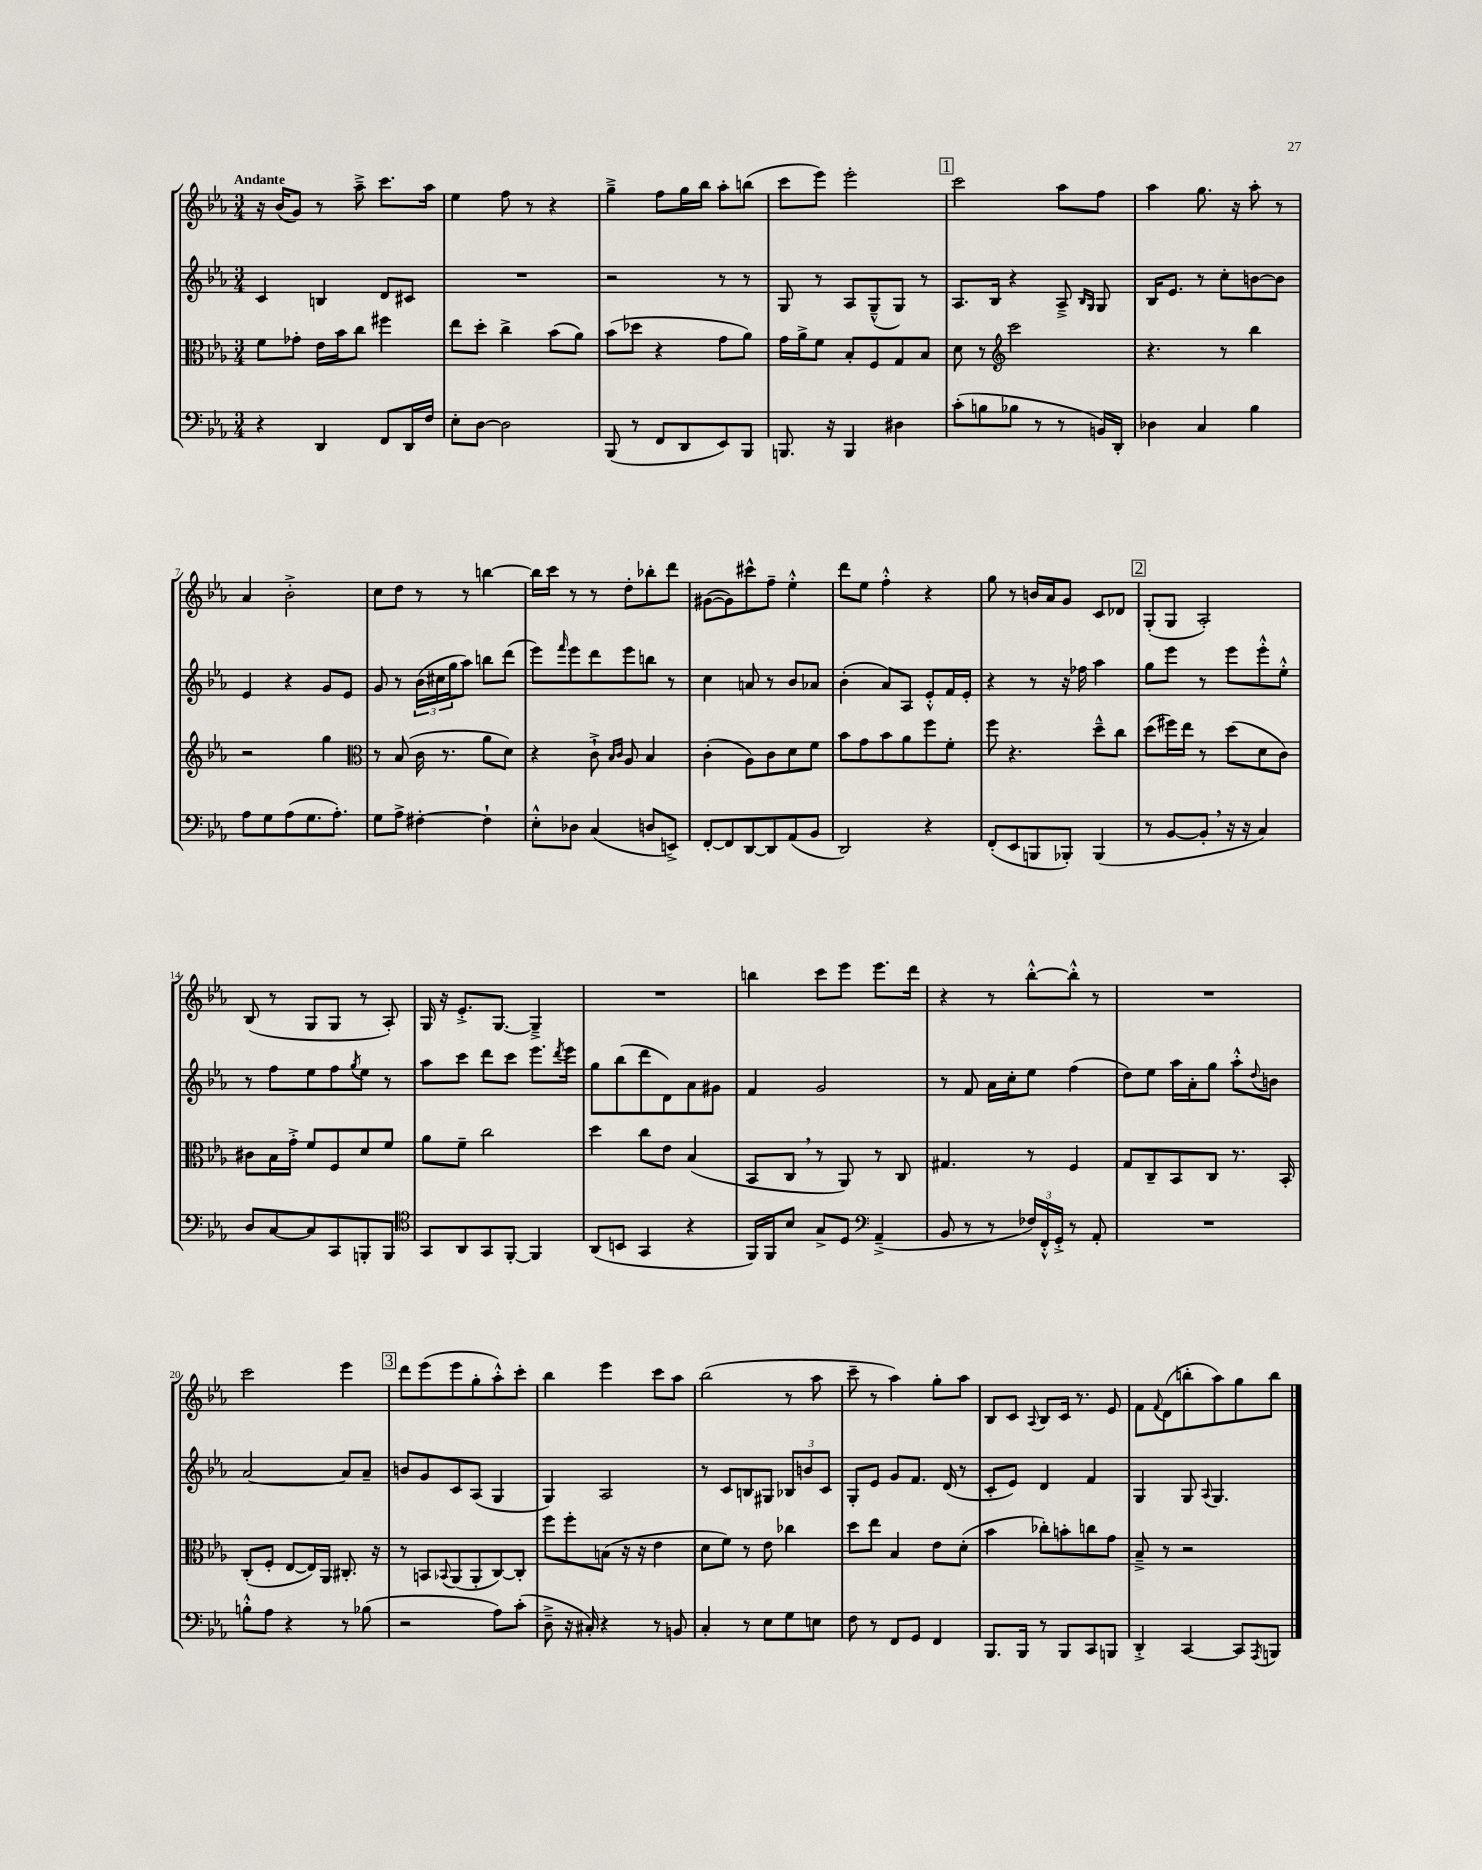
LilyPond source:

<<
\new StaffGroup <<
\new Staff = "s0" {
    \clef treble \key ees \major \numericTimeSignature \time 3/4 \tempo "Andante"
    r16 bes'16( g'8) r8 aes''8---> c'''8. aes''16 |
    ees''4 f''8 r8 r4 |
    g''4---> f''8 g''16 bes''16 aes''8-. b''8( |
    c'''8 ees'''8) ees'''2-. |
    \mark \markup { \box "1" } c'''2 aes''8 f''8 |
    aes''4 g''8. r16 aes''8-. r8 |
    aes'4 bes'2-.-> |
    c''8 d''8 r8 r8 b''4~ |
    b''16 c'''16 r8 r8 d''8-. bes''8-. d'''8 |
    gis'8~( gis'8) cis'''8-^ f''8-- ees''4-.-^ |
    d'''8 ees''8 f''4-.-^ r4 |
    g''8 r8 b'16 aes'16 g'8 c'8 des'8 |
    \mark \markup { \box "2" } g8-.( g8 aes2-.) |
    bes8( r8 g8 g8 r8 aes8-.) |
    g16 r16 ees'8.-.-> g8.~ g4---> |
    R2. |
    b''4 c'''8 ees'''8 ees'''8. d'''16 |
    r4 r8 bes''8~-.-^ bes''8-.-^ r8 |
    R2. |
    c'''2 ees'''4 |
    \mark \markup { \box "3" } d'''8 ees'''8( ees'''8 g''8-. aes''8-.-^) c'''8-. |
    bes''4 ees'''4 c'''8 aes''8 |
    bes''2( r8 aes''8 |
    c'''8-- r8 aes''4) g''8-. aes''8 |
    bes8 c'8 \appoggiatura { aes8 } bes8 c'16 r8. ees'8 |
    f'8 \appoggiatura { f'8 } d'8( b''8-. aes''8) g''8 b''8 \bar "|." |
}
\new Staff = "s1" {
    \clef treble \key ees \major \numericTimeSignature \time 3/4
    c'4 b4 d'8 cis'8 |
    R2. |
    r2 r8 r8 |
    g8 r8 aes8 g8---^( g8) r8 |
    \mark \markup { \box "1" } aes8. bes16 r4 aes8---> \grace { bes16 g16 } g8 |
    bes16 ees'8. r8 c''8-. b'8~ b'8 |
    ees'4 r4 g'8 ees'8 |
    g'8 r8 \tuplet 3/2 { bes'16( cis''16 g''16 } aes''8) b''8 d'''8( |
    ees'''8) \grace { f'''16 } ees'''8 d'''8 ees'''8 b''8 r8 |
    c''4 a'8 r8 bes'8 aes'8 |
    bes'4-.( aes'8) aes8 ees'8-.-^ f'16 ees'16-. |
    r4 r8 r16 fes''16 aes''4 |
    \mark \markup { \box "2" } g''8 ees'''8 r8 ees'''8 ees'''8-.-^ ees''8-.-^ |
    r8 f''8 ees''8 f''8 \acciaccatura { g''8 } ees''8 r8 |
    aes''8 c'''8 d'''8 c'''8 ees'''8. \acciaccatura { d'''8 } ees'''16 |
    g''8 bes''8( d'''8 d'8) aes'8 gis'8 |
    f'4 g'2 |
    r8 f'8 aes'16 c''16-. ees''8 f''4( |
    d''8) ees''8 aes''16 aes'16-. g''8 aes''8-.-^ \appoggiatura { d''8 } b'8 |
    aes'2~ aes'8 aes'8-- |
    \mark \markup { \box "3" } b'8 g'8 c'8 aes8( g4 |
    g4) aes2 |
    r8 c'8 b8 gis8 \tuplet 3/2 { bes8 b'8 c'8 } |
    g8-. ees'8 g'8 f'8. d'16( r8 |
    c'8-. ees'8) d'4 f'4 |
    g4 g8 \appoggiatura { aes8 } g4. \bar "|." |
}
\new Staff = "s2" {
    \clef alto \key ees \major \numericTimeSignature \time 3/4
    f'8 ges'8-. ees'16 bes'16 c''8 fis''4 |
    ees''8 d''8-. c''4-> bes'8( aes'8) |
    bes'8( des''8 r4 g'8 aes'8) |
    g'16 aes'16-> f'8 bes8-. f8 g8 bes8 |
    \mark \markup { \box "1" } d'8 r8 \clef treble c'''2 |
    r4. r8 bes''4 |
    r2 g''4 |
    \clef alto r8 bes8( c'16 r8. aes'8 d'8) |
    r4 c'8-!-> \grace { bes16 c'16 } aes8 bes4 |
    c'4-.( aes8) c'8 d'8 f'8 |
    bes'8 g'8 bes'8 aes'8 f''8 f'8-. |
    f''8 r4. d''8---^ c''8 |
    \mark \markup { \box "2" } d''8( fis''16) ees''16 r8 d''8( d'8 c'8) |
    cis'8 bes16 g'16-.-> f'8 f8 d'8 f'8 |
    aes'8 f'8-- c''2 |
    d''4 c''8 ees'8 bes4( |
    bes,8 c8 \breathe r8 aes,8) r8 c8 |
    gis4. r8 f4 |
    g8 c8-- bes,8 c8 r8. bes,16-. |
    c8-.( f8-. ees8~ ees16) aes,16 cis8.-. r16 |
    \mark \markup { \box "3" } r8 b,8 \appoggiatura { bes,8 } aes,8( aes,8-. c8~) c8-. |
    f''8 f''8-. b8( r16 r16 ees'4 |
    d'8 f'8) r8 ees'8 ces''4 |
    d''8 ees''8 bes4 ees'8 d'8-.( |
    bes'4 ces''8-.) b'8-. c''8 g'8 |
    bes8---> r8 r2 \bar "|." |
}
\new Staff = "s3" {
    \clef bass \key ees \major \numericTimeSignature \time 3/4
    r4 d,4 f,8 d,16 f16 |
    ees8-. d8~ d2 |
    bes,,8( r8 f,8 d,8 ees,8) bes,,8 |
    b,,8. r16 b,,4 dis4 |
    \mark \markup { \box "1" } c'8-.( b8 bes8 r8 r8 b,16) d,16-. |
    des4 c4 bes4 |
    aes8 g8 aes8( g8. aes8.-.) |
    g8 aes8-> fis4~-. fis4-! |
    ees8-.-^ des8 c4( d8 e,8->) |
    f,8~-. f,8 d,8~ d,8 aes,8( bes,8 |
    d,2) r4 |
    f,8-.( ees,8 b,,8 bes,,8-.) bes,,4( |
    \mark \markup { \box "2" } r8 bes,8~ bes,8-. \breathe r16 r16 c4) |
    d8 c8~ c8 c,8 b,,8-. b,,8 |
    \clef tenor g,8 aes,8 g,8 f,8~-. f,4 |
    aes,8( b,8 g,4 r4 |
    f,16) f,16 bes8 g8-> d8 \clef bass aes,4--->( |
    bes,8 r8 r8 \tuplet 3/2 { fes16) f,16-.-^ g,16-.-> } r8 aes,8-. |
    R2. |
    b8-.-^ aes8 r4 r8 bes8( |
    \mark \markup { \box "3" } r2 aes8) c'8-.( |
    d8---> r16 cis16-.) r4 r8 b,8 |
    c4-. r8 ees8 g8 e8 |
    f8 r8 f,8 g,8 f,4 |
    bes,,8. bes,,16 r8 bes,,8 c,8 b,,8 |
    d,4-.-> c,4~ c,8 \acciaccatura { aes,,8 } b,,8 \bar "|." |
}
>>
>>
